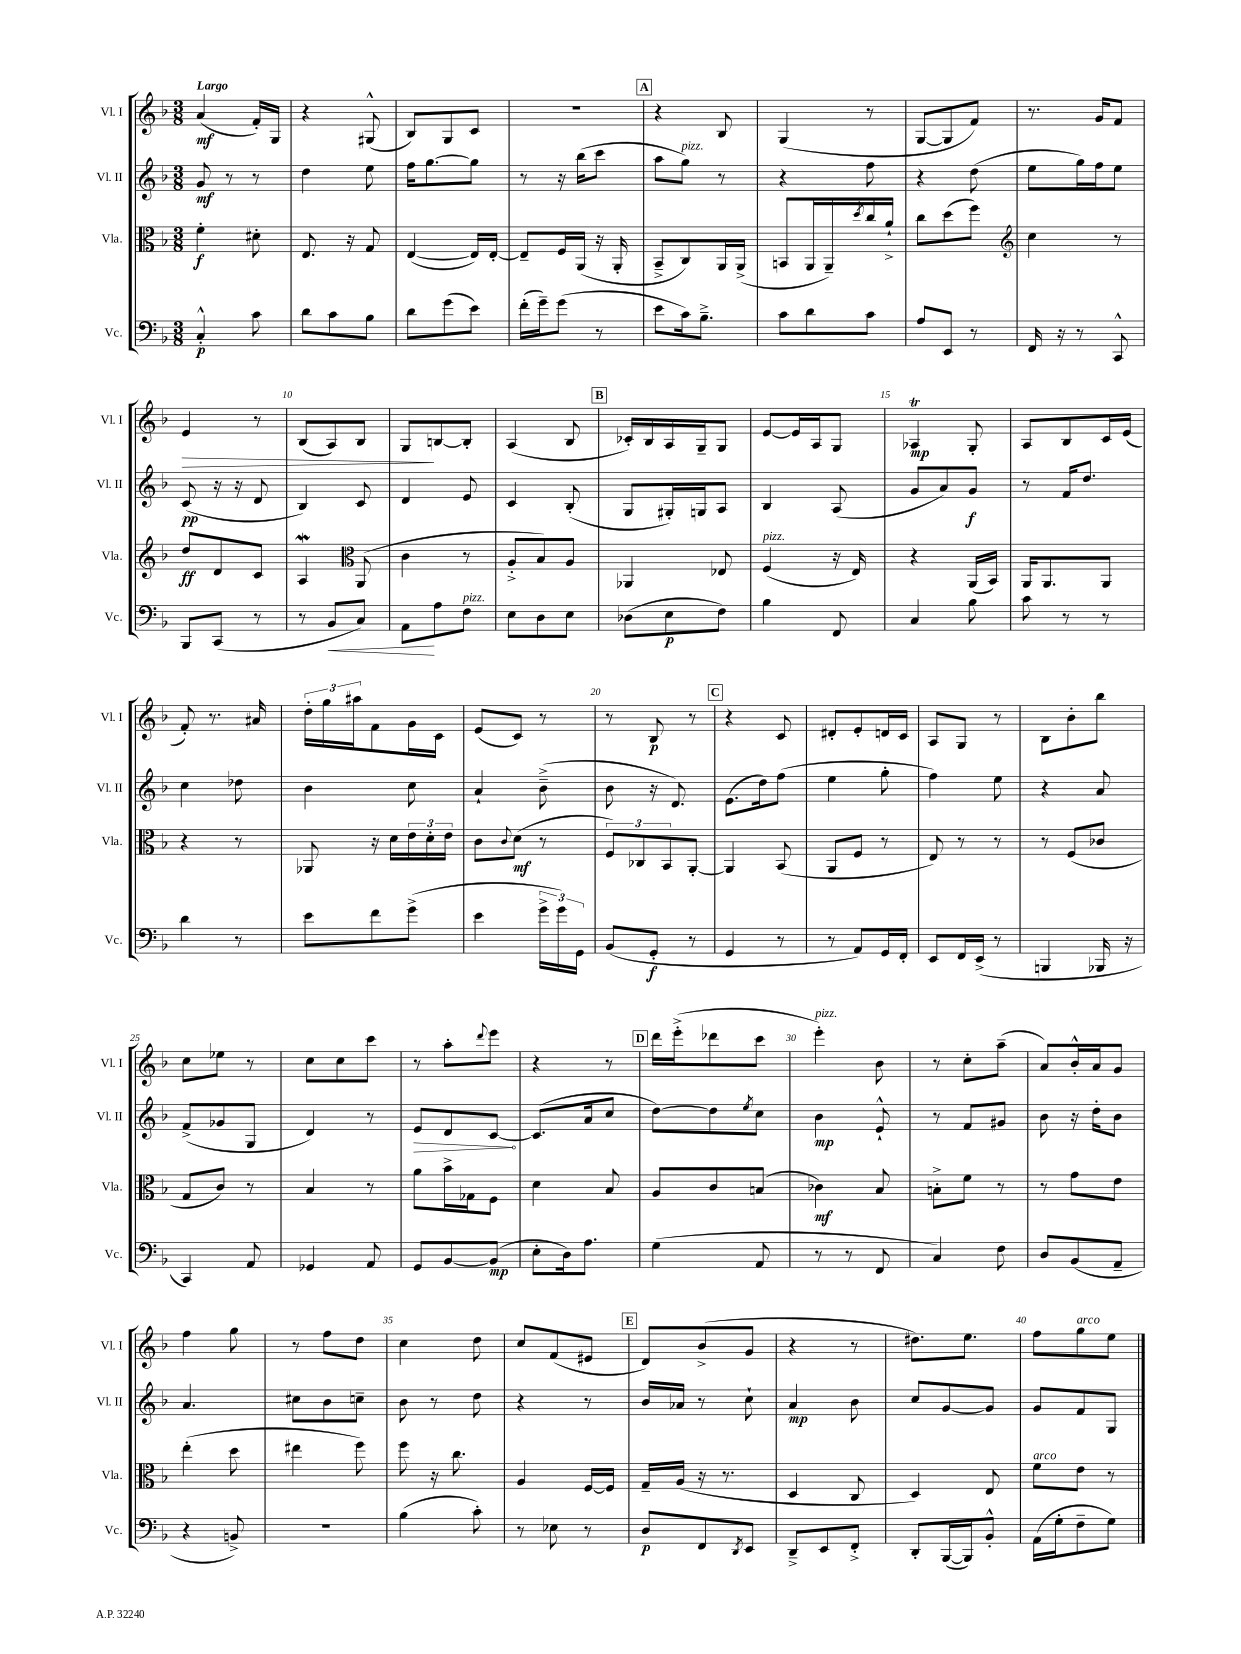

**kern	**kern	**kern	**kern
*staff4	*staff3	*staff2	*staff1
*clefF4	*clefC3	*clefG2	*clefG2
*k[b-]	*k[b-]	*k[b-]	*k[b-]
*M3/8	*M3/8	*M3/8	*M3/8
4C'^^	4f'	8g	(4a
.	.	8r	.
8c	8d#'	8r	16f')
.	.	.	16G
=	=	=	=
8d	8.E	4dd	4r
8c	.	.	.
.	16r	.	.
8B-	8G	8ee	(8G#^^
=	=	=	=
8d	([4E	16ff	8B-)
.	.	[8.gg	.
(8g	.	.	8G
8e)	16E])	8gg]	8c
.	[16E'	.	.
=	=	=	=
(16f'	8E~]	8r	4.r
16g~)	.	.	.
(8g	16F	16r	.
.	(16AA	(16bb-	.
8r	16r	8ccc	.
.	16AA'	.	.
=	=	=	=
8e	8BB-~^	8aa	4r
16c)	8C)	8gg)	.
8.B-~^	.	.	.
.	16AA	8r	8B-
.	(16AA^	.	.
=	=	=	=
8c	8BB	4r	(4G
8d	16AA	.	.
.	16AA~)	.	.
.	8qdd	.	.
8c	16cc	8ff	8r
.	16a`^	.	.
=	=	=	=
8A	8cc	4r	[8G
8EE	(8dd	.	8G]
8r	8ff)	(8dd	8f)
=	=	=	=
*	*clefG2	*	*
16FF	4cc	8ee	8.r
16r	.	.	.
8r	.	16gg)	.
.	.	16ff	16g
8CC^^	8r	8ee	8f
=	=	=	=
8BBB-	8dd	(8c	4e
(8CC	8d	16r	.
.	.	16r	.
8r	8c	8d	8r
=	=	=	=
8r	4A	4B-)	(8B-
8BB-	.	.	8A)
*	*clefC3	*	*
8C)	(8AA	8c	8B-
=	=	=	=
8AA	4c	4d	8G
8A	.	.	[8B
8F	8r	8e	8B']
=	=	=	=
8E	8A'^	4c	(4A
8D	8B-)	.	.
8E	8A	(8B-'	8B-
=	=	=	=
(8D-	4AA-	8G	16c-')
.	.	.	16B-
8E	.	16G#')	16A
.	.	16G	16G~
8F)	8E-	8A	8G
=	=	=	=
4B-	(4F	4B-	[8e
.	.	.	16e]
.	.	.	16A
8FF	16r	(8A	8G
.	16E)	.	.
=	=	=	=
4C	4r	8g	4A-
.	.	8a)	.
8B-	(16AA	8g	8G'
.	16BB-)	.	.
=	=	=	=
8c	16AA	8r	8A
.	8.AA	.	.
8r	.	16f	8B-
.	.	8.dd	.
8r	8AA	.	16c
.	.	.	(16e
=	=	=	=
4d	4r	4cc	8f')
.	.	.	8.r
8r	8r	8dd-	.
.	.	.	16a#
=	=	=	=
8e	8AA-	4b-	24dd'
.	.	.	24gg
.	.	.	24aa#
8f	16r	.	8f
.	16d	.	.
(8g^	24e	8cc	16g
.	24d'	.	.
.	.	.	16c
.	24e	.	.
=	=	=	=
4e	8c	4a`	(8e
.	8qqc	.	.
.	(8d	.	8c)
24g^	8r	(8b-~^	8r
24g)	.	.	.
24GG	.	.	.
=	=	=	=
(8BB-	12F)	8b-	8r
.	12C-	.	.
8GG'	.	16r	8B-
.	12BB-	.	.
.	.	8.d)	.
8r	[8AA'	.	8r
=	=	=	=
4GG	4AA]	(8.e	4r
.	.	16dd)	.
8r	(8BB-	(8ff	8c
=	=	=	=
8r	8AA	4ee	8d#'
8AA)	8F	.	8e'
16GG	8r	8gg'	16d
16FF'	.	.	16c
=	=	=	=
8EE	8E)	4ff)	8A
16FF	8r	.	8G
(16EE^	.	.	.
8r	8r	8ee	8r
=	=	=	=
4BBB	8r	4r	8B-
.	(8F	.	8b-'
16BBB-	8c-	8a	8bb-
16r	.	.	.
=	=	=	=
4CC)	8G	(8f^	8cc
.	8c)	8g-	8ee-
8AA	8r	8G	8r
=	=	=	=
4GG-	4B-	4d)	8cc
.	.	.	8cc
8AA	8r	8r	8ccc
=	=	=	=
8GG	8a	8e	8r
[8BB-	16b-^	8d	8aa'
.	16G-	.	.
.	.	.	8qqddd
(8BB-]	8F	[8c	8eee
=	=	=	=
8E'	4d	(8.c]	4r
16D)	.	.	.
8.A	.	16a	.
.	8B-	8cc	8r
=	=	=	=
(4G	8A	[8dd)	16ddd
.	.	.	(16eee'^
.	8c	8dd]	8ddd-
.	.	8qee	.
8AA	(8B	8cc	8ccc
=	=	=	=
8r	4c-)	4b-	4eee')
8r	.	.	.
8FF	8B-	8e`^^	8b-
=	=	=	=
4C)	8B'^	8r	8r
.	8f	8f	8cc'
8F	8r	8g#	(8aa~
=	=	=	=
8D	8r	8b-	8a)
(8BB-	8g	16r	16b-'^^
.	.	16dd'	16a
8AA~	8e	8b-	8g
=	=	=	=
4r	(4ee'	4.a	4ff
8BB^)	8dd	.	8gg
=	=	=	=
4.r	4ee#	8cc#	8r
.	.	8b-	8ff
.	8ff)	8cc~	8dd
=	=	=	=
(4B-	8ff	8b-	4cc
.	16r	8r	.
.	8.cc	.	.
8c')	.	8dd	8dd
=	=	=	=
8r	4A	4r	8cc
8E-	.	.	(8f
8r	[16F	8r	8e#
.	16F]	.	.
=	=	=	=
8D	16G~	16b-	8d)
.	(16A	16a-	.
8FF	16r	8r	(8b-^
.	8.r	.	.
8qDD	.	.	.
8EE	.	8cc`	8g
=	=	=	=
8DD~^	4D	4a	4r
8EE	.	.	.
8FF'^	8C	8b-	8r
=	=	=	=
8DD'	4D)	8cc	8.dd#)
([16BBB-	.	[8g	.
16BBB-])	.	.	8.ee
8BB-'^^	8E	8g]	.
=	=	=	=
(16AA	8f	8g	8ff
16G'	.	.	.
8F~	8e	8f	8gg
8G)	8r	8G	8ee
==	==	==	==
*-	*-	*-	*-
